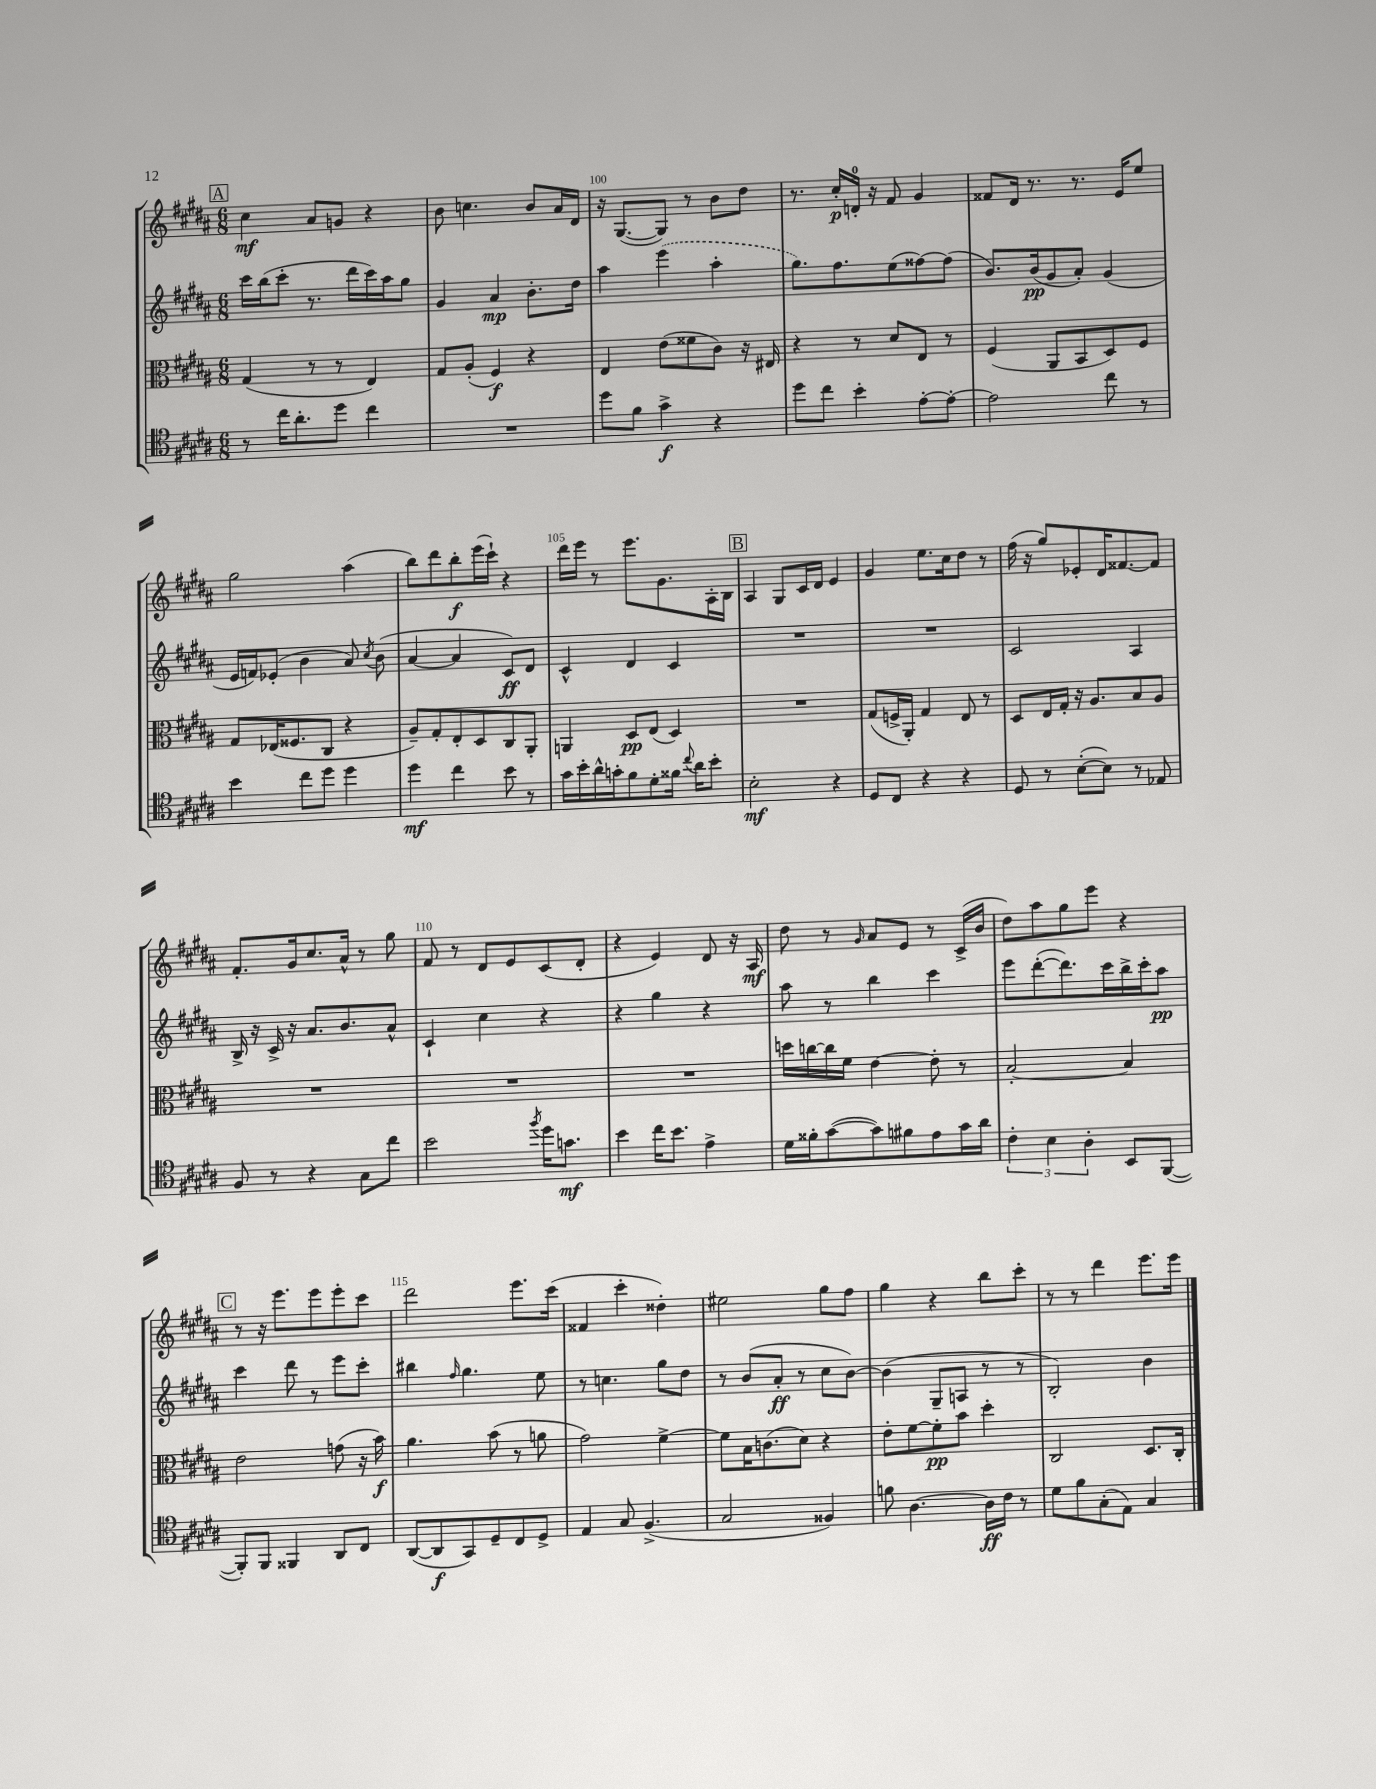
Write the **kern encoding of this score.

**kern	**kern	**kern	**kern
*staff4	*staff3	*staff2	*staff1
*clefC4	*clefC3	*clefG2	*clefG2
*k[f#c#g#d#a#]	*k[f#c#g#d#a#]	*k[f#c#g#d#a#]	*k[f#c#g#d#a#]
*M6/8	*M6/8	*M6/8	*M6/8
8r	(4G#	16ccc#	4cc#
.	.	(16bb	.
16cc#	.	8ccc#'	.
8.a#'	.	.	.
.	8r	8.r	8a#
8dd#	8r	.	8g
.	.	16ddd#	.
4cc#	4E)	16ccc#)	4r
.	.	16aa#	.
.	.	8gg#	.
=	=	=	=
2.r	8G#	4g#	8b
.	(8A#'	.	4.cc
.	4F#)	4a#	.
.	4r	8.b'	8b
.	.	.	16a#
.	.	16dd#	16d#
=	=	=	=
8dd#	4E	4aa#	16r
.	.	.	([8.G#
8f#	.	.	.
4g#^	(8e	(4eee	8G#])
.	8f##	.	8r
4r	8c#)	4aa#'	8b
.	16r	.	8dd#
.	16E#	.	.
=	=	=	=
8dd#	4r	8.gg#)	8.r
8cc#	.	.	.
.	.	8.ff#	16cc#'
4b'	8r	.	16d'
.	.	.	16r
.	8d#	(8ee	8f#
[8e'	8E	[8ff##)	4g#
8e'_	8r	(8ff##]	.
=	=	=	=
2e]	(4F#	8.b)	8f##
.	.	.	16d#
.	.	(16b	8.r
.	8AA#	8g#	.
.	8BB	8a#')	8.r
8cc#	8D#)	(4g#	.
.	.	.	16e
8r	8F#	.	8ee
=	=	=	=
4b	8G#	16e	2gg#
.	.	16f)	.
.	(16E-	(8e-'	.
.	8.F##	.	.
8cc#	.	4b	.
8dd#	8C#	.	.
4dd#	4r	8a#)	(4aa#
.	.	8qcc#	.
.	.	(8b	.
=	=	=	=
4dd#	8A#~)	[4a#	8bb)
.	8G#'	.	8ddd#
4cc#	8E'	4a#]	8bb'
.	8D#	.	(16eee
.	.	.	16ccc#`)
8b	8C#	8c#)	4r
8r	8AA#'	8d#	.
=	=	=	=
16g#	4AA	4c#^^	16ddd#
16b'	.	.	16eee
16a#^^	.	.	8r
16g'	.	.	.
8f#	8D#	4d#	8.eee
8d#'	(8E	.	.
.	.	.	8.g#
16f##	4D#)	4c#	.
8qqcc#	.	.	.
16a#	.	.	.
8b'	.	.	16A#'
.	.	.	16B
=	=	=	=
2B'	2.r	2.r	4A#
.	.	.	8G#
.	.	.	16c#
.	.	.	16d#
4r	.	.	4e
=	=	=	=
8D#	(8G#	2.r	4g#
8C#	16F^	.	.
.	16AA#')	.	.
4r	4G#	.	8.ee
.	.	.	16cc#
4r	8E	.	8dd#
.	8r	.	8r
=	=	=	=
8D#	8D#	2c#	(16ff#
.	.	.	16r
8r	16E	.	8gg#)
.	16G#'	.	.
([8B'	16r	.	8e-'
.	8.A#	.	.
8B])	.	.	16d#
.	.	.	[8.f##
8r	8B	4A#	.
8E-	8A#	.	8f##]
=	=	=	=
8F#	2.r	16B^	8.f#'
.	.	16r	.
8r	.	16c#^	.
.	.	16r	16g#
4r	.	8.a#	8.cc#
.	.	8.b	16a#^^
8G#	.	.	8r
8cc#	.	8a#^^	8gg#
=	=	=	=
2b	2.r	4c#`	8f#
.	.	.	8r
.	.	4cc#	8d#
.	.	.	8e
8qff#	.	.	.
16dd#	.	4r	(8c#
8.g	.	.	.
.	.	.	8d#'
=	=	=	=
4b	2.r	4r	4r
16cc#	.	4gg#	4e)
8.b	.	.	.
4e^	.	4r	8d#
.	.	.	16r
.	.	.	16A#
=	=	=	=
16d#	16dd	8aa#	8dd#
16f##'	[16cc	.	.
([8g#	16cc]	8r	8r
.	16f#	.	.
.	.	.	16qqg#
8g#])	[4e	4bb	8a#
8f#	.	.	8e
8e	8e']	4ccc#	8r
16g#	8r	.	(16c#^
16a#	.	.	16b
=	=	=	=
6c#'	[2B'	8eee	8dd#)
.	.	([8ddd#'	8aa#
6B	.	.	.
.	.	8.ddd#])	8gg#
6A#'	.	.	.
.	.	.	8eee
.	.	16ccc#	.
8BB	4B]	16bb^	4r
.	.	16ccc#'	.
([8FF#	.	8aa#	.
=	=	=	=
8FF#'])	2e	4ccc#	8r
8FF#	.	.	16r
.	.	.	8.eee
4FF##	.	8ddd#	.
.	.	8r	8eee
8AA#	(8g	8eee	8eee'
8C#	16r	8ccc#'	8ccc#
.	16b)	.	.
=	=	=	=
([8AA#	4.a#	4bb#	2ddd#
8AA#]	.	.	.
.	.	16qqff#	.
8GG#)	.	4.gg#	.
8D#~	(8b	.	.
8C#	8r	.	8.eee
8D#^	8a	8ee	.
.	.	.	(16ccc#
=	=	=	=
4E	2g#)	8r	4f##
.	.	4.cc	.
8G#	.	.	4ccc#'
(4.F#^	.	.	.
.	[4f#^	8gg#	4dd##')
.	.	8dd#	.
=	=	=	=
2G#	8f#]	8r	2ee#
.	16B	(8b	.
.	(8.c	.	.
.	.	8a#'	.
.	8d#)	8r	.
4F##)	4r	8cc#	8gg#
.	.	[8b)	8ff#
=	=	=	=
8f	8e'	(4b]	4gg#
[4.A#	[8f#	.	.
.	8f#']	8G#~	4r
.	8b	8A	.
16A#]	4dd#'	8r	8bb
16c#	.	.	.
8r	.	8r	8ccc#'
=	=	=	=
8d#	2C#	2B')	8r
8f#	.	.	8r
(8G#'	.	.	4ddd#
8E)	.	.	.
4G#	8.D#	4b	8.eee
.	16C#'	.	16eee
==	==	==	==
*-	*-	*-	*-
